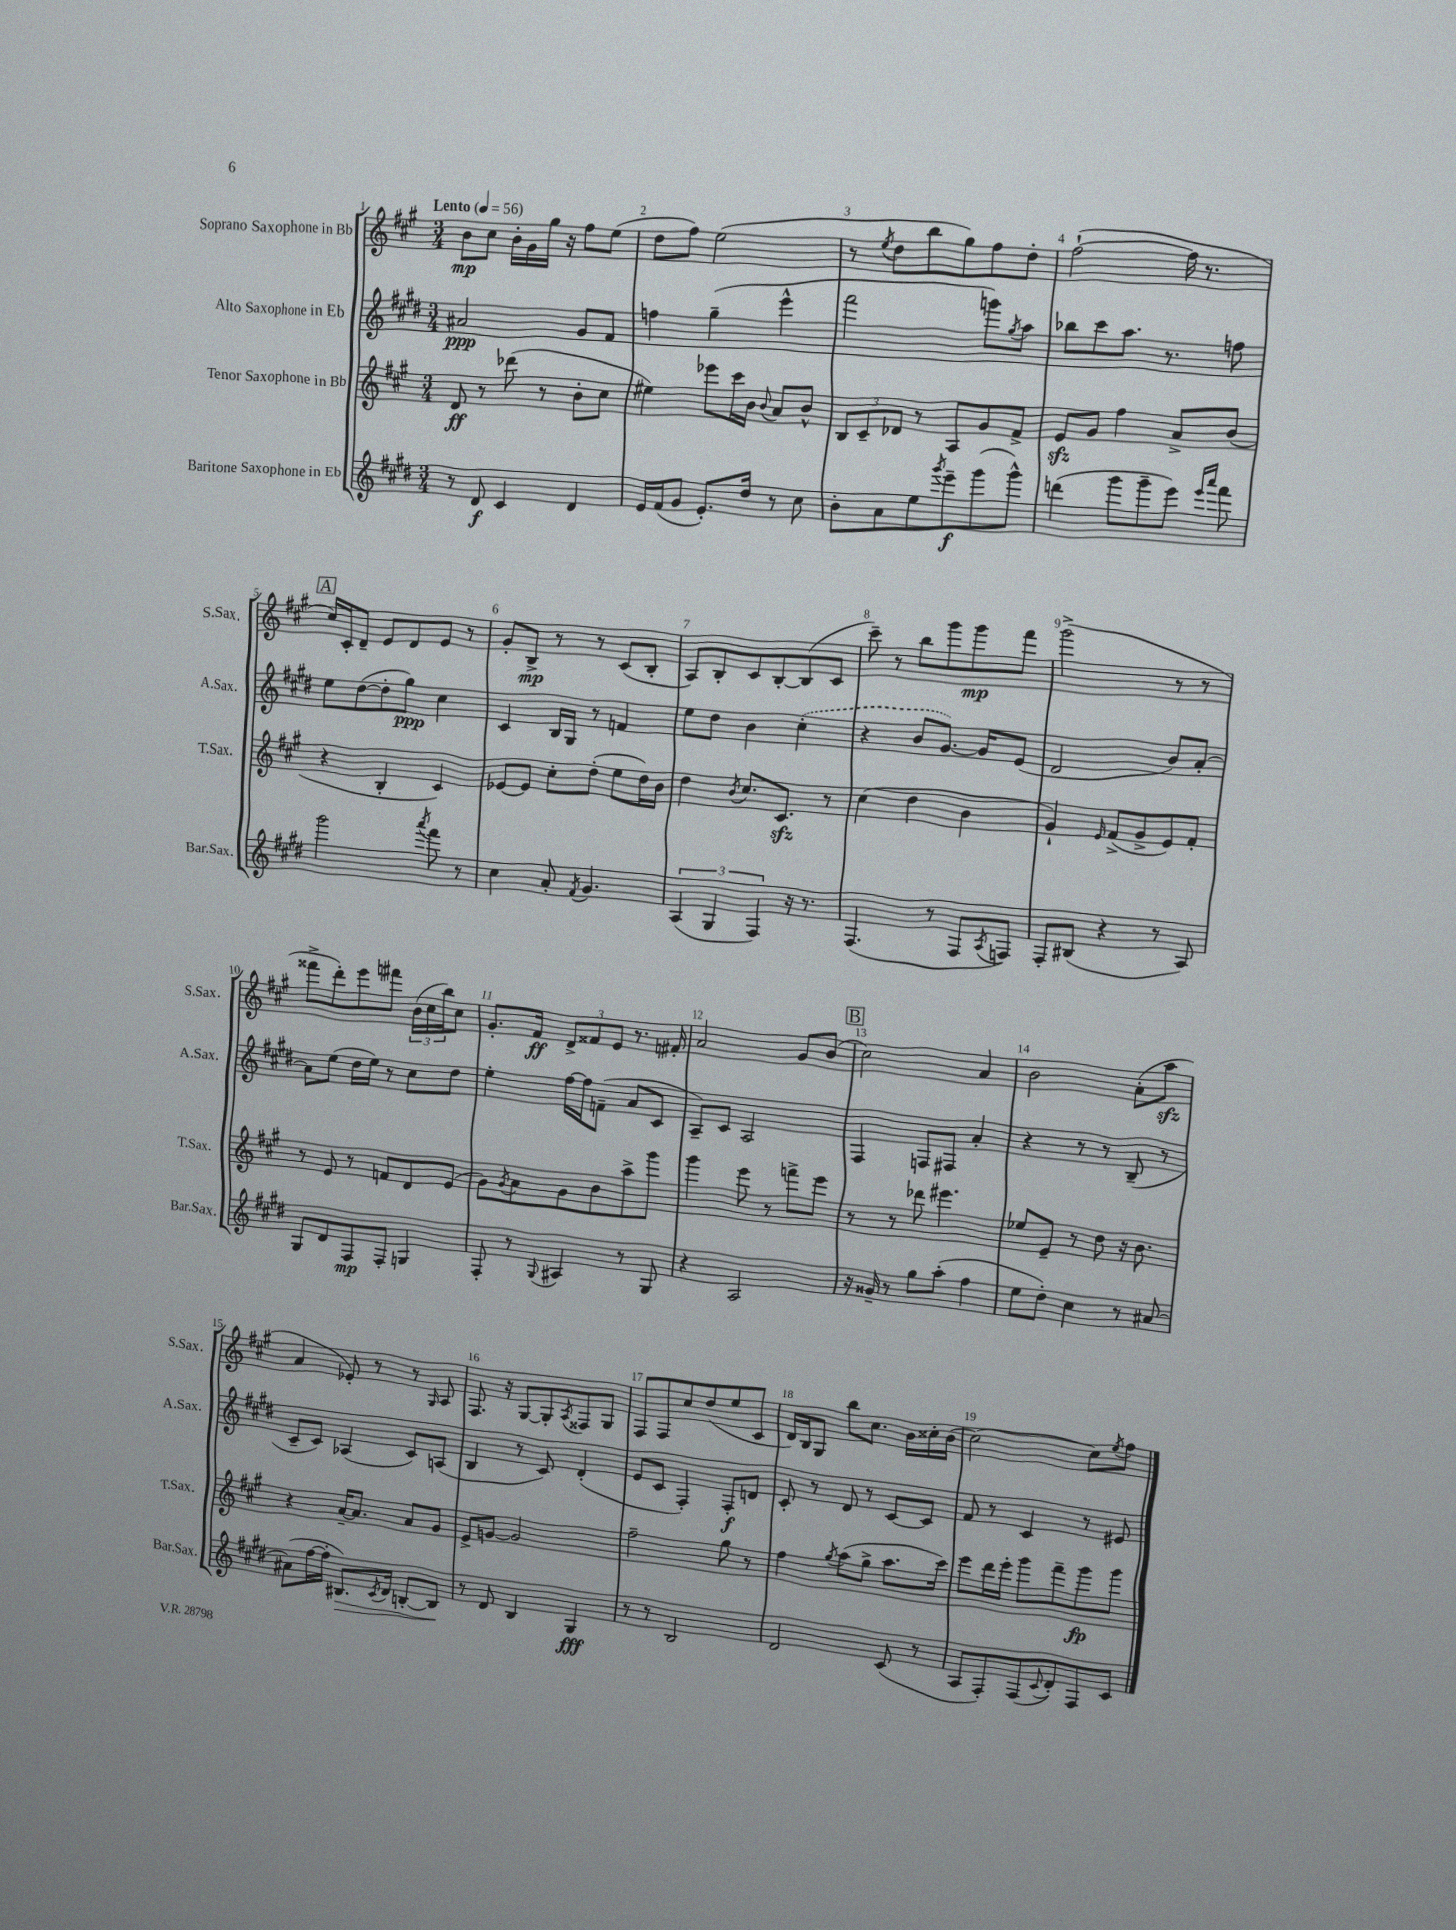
<<
\new StaffGroup <<
\new Staff = "s0" \with { instrumentName = "Soprano Saxophone in Bb" shortInstrumentName = "S.Sax." } {
    \clef treble \key a \major \numericTimeSignature \time 3/4 \tempo "Lento" 4 = 56
    b'8\mp cis''8 b'16-. gis'16 gis''16 r16 fis''8 e''8( |
    d''8 fis''8) e''2( |
    r8 \acciaccatura { e''8 } d''8 b''8 gis''8) fis''8 d''8-. |
    fis''2~-!( fis''16 r8. |
    \mark \markup { \box "A" } cis''16) cis'16-. d'8-- e'8 d'8 e'8 r8 |
    gis'8-. b8->\mp r8 r8 cis'8( b8-. |
    a8) b8-. cis'8 b8~-. b8( cis'8 |
    cis'''8--) r8 b''8 gis'''8 gis'''8\mp fis'''8 |
    gis'''2->( r8 r8 |
    fisis'''8-> d'''8-.) e'''8 fis'''8 \tuplet 3/2 { b'16( cis''16 b''16) } cis''8 |
    gis'8.-. fis'16\ff \tuplet 3/2 { d'8-> fisis'8 e'8 } r8. fis'16-. |
    a'2 gis'8 b'8( |
    \mark \markup { \box "B" } cis''2) a'4 |
    b'2 a'8-.( a''8\sfz |
    a'4 ees'8-.) r8 r8 \grace { gis16 } a8 |
    fis8. r16 gis8~ gis8-. \acciaccatura { a8 } fisis8 gis8 |
    fis8 fis8 cis''8 d''8( e''8 cis'8 |
    d'16) b16 gis8 b''8 cis''8. b'16 cisis''16-. b'16( |
    cis''2~) cis''8 \acciaccatura { e''8 } fis''8 \bar "|." |
}
\new Staff = "s1" \with { instrumentName = "Alto Saxophone in Eb" shortInstrumentName = "A.Sax." } {
    \clef treble \key e \major \numericTimeSignature \time 3/4
    ais'2\ppp gis'8 fis'8 |
    f''4 gis''4--( e'''4-^ |
    fis'''2 g'''8) \acciaccatura { gis''8 } a''8 |
    bes''8 cis'''8 a''8. r8. f''8 |
    \mark \markup { \box "A" } e''8 dis''8~( dis''8-. gis''8\ppp) cis''4 |
    cis'4 b16 gis16 r8 f'4 |
    e''8 dis''8 b'4 \once \slurDashed cis''4-.( |
    r4 b'8 gis'8.~) gis'16 e'8( |
    dis'2 b'8) a'8~-. |
    a'8 e''8( dis''16 e''16) r8 cis''8 dis''8 |
    e''4-. fis''16~ fis''16 f'8--( a'8 cis'8 |
    a8--) cis'8 a2 |
    \mark \markup { \box "B" } fis4 f8 fis8 a'4-. |
    r4 r8 r8 b8--( r8 |
    cis'8-- cis'8) aes4( cis'8) a8( |
    b4 r8 cis'8) dis'4-.( |
    e'8 cis'8 fis4-.) fis8-.\f d'8 |
    cis'8-. r8 dis'8 r8 cis'8~ cis'8 |
    fis'8 r8 cis'4 r8 eis'8 \bar "|." |
}
\new Staff = "s2" \with { instrumentName = "Tenor Saxophone in Bb" shortInstrumentName = "T.Sax." } {
    \clef treble \key a \major \numericTimeSignature \time 3/4
    d'8\ff r8 des'''8( r8 b'8-. cis''8 |
    eis''4) ees'''8 cis'''16 b'16 \appoggiatura { b'8 } a'8 b'8-^ |
    \tuplet 3/2 { b8 cis'8-- des'8 } r8 a8 gis'8 fis'8-> |
    e'8\sfz gis'8 fis''4 a'8-> b'8( |
    \mark \markup { \box "A" } r4 b4-. cis'4) |
    ees'8~ ees'8 cis''8-. d''8-.( e''8 d''16) b'16 |
    d''4 \acciaccatura { b'8 } cis''8. cis'8.\sfz r8 |
    cis''4( d''4 b'4 |
    gis'4-!) \grace { e'16 } fis'8->( gis'8-> e'8) fis'8-. |
    r8 e'8 r8 f'8 d'8 e'8( |
    gis'8) \acciaccatura { gis'8 } a'8 gis'8 b'8 a''8-> gis'''8 |
    gis'''4 e'''8 r8 f'''8-> e'''8 |
    \mark \markup { \box "B" } r8 r8 des'''8 eis'''4. |
    ees''8 e'8-- r8 d''8 r16 b'8. |
    r4 a'16~-- a'8. a'8 gis'8 |
    e'8-> g'8~ g'2 |
    fis''2-- gis''8 r8 |
    fis''4 \acciaccatura { gis''8 } a''8( gis''8-> a''8. cis'''16) |
    e'''8 d'''16 e'''16-. gis'''8 fis'''8-- gis'''8\fp gis'''8 \bar "|." |
}
\new Staff = "s3" \with { instrumentName = "Baritone Saxophone in Eb" shortInstrumentName = "Bar.Sax." } {
    \clef treble \key e \major \numericTimeSignature \time 3/4
    r8 dis'8\f cis'4 dis'4 |
    e'16 fis'16( gis'8 e'8.-.) dis''16 r8 cis''8 |
    b'8-. a'8 e''8 \acciaccatura { gis'''8 } e'''8--\f gis'''8( gis'''8-^) |
    d'''4( gis'''8 gis'''8-- e'''8) \grace { e'''16 a'''16 } fis'''8 |
    \mark \markup { \box "A" } gis'''2 \acciaccatura { a'''8 } fis'''8 r8 |
    cis''4 a'8-. \acciaccatura { fis'8 } gis'4. |
    \tuplet 3/2 { a4( gis4 fis4) } r16 r8. |
    fis4.( r8 fis8 \acciaccatura { a8 } f8) |
    fis8-. bis8( r4 r8 a8) |
    gis8 dis'8 fis8\mp fis8-. g4 |
    fis8-. r8 \appoggiatura { gis8 } ais4 r8 gis8 |
    r4 a2 |
    \mark \markup { \box "B" } r16 gisis'16-- r8 gis''8 a''8-.( fis''4 |
    e''8 dis''8-.) cis''4 r8 ais'8~ |
    ais'8( fis''16~ fis''16-. bis8.\>) \acciaccatura { cis'8 } dis'16 b8~-. b8\! |
    r8 dis'8 b4 gis4\fff |
    r8 r8 b2 |
    dis'2 cis'8( r8 |
    a8 fis8-.) fis8( \appoggiatura { cis'8 } dis'8-.) fis8 cis'8 \bar "|." |
}
>>
>>
\layout { \context { \Score \override BarNumber.break-visibility = ##(#f #t #t) barNumberVisibility = #all-bar-numbers-visible } }
